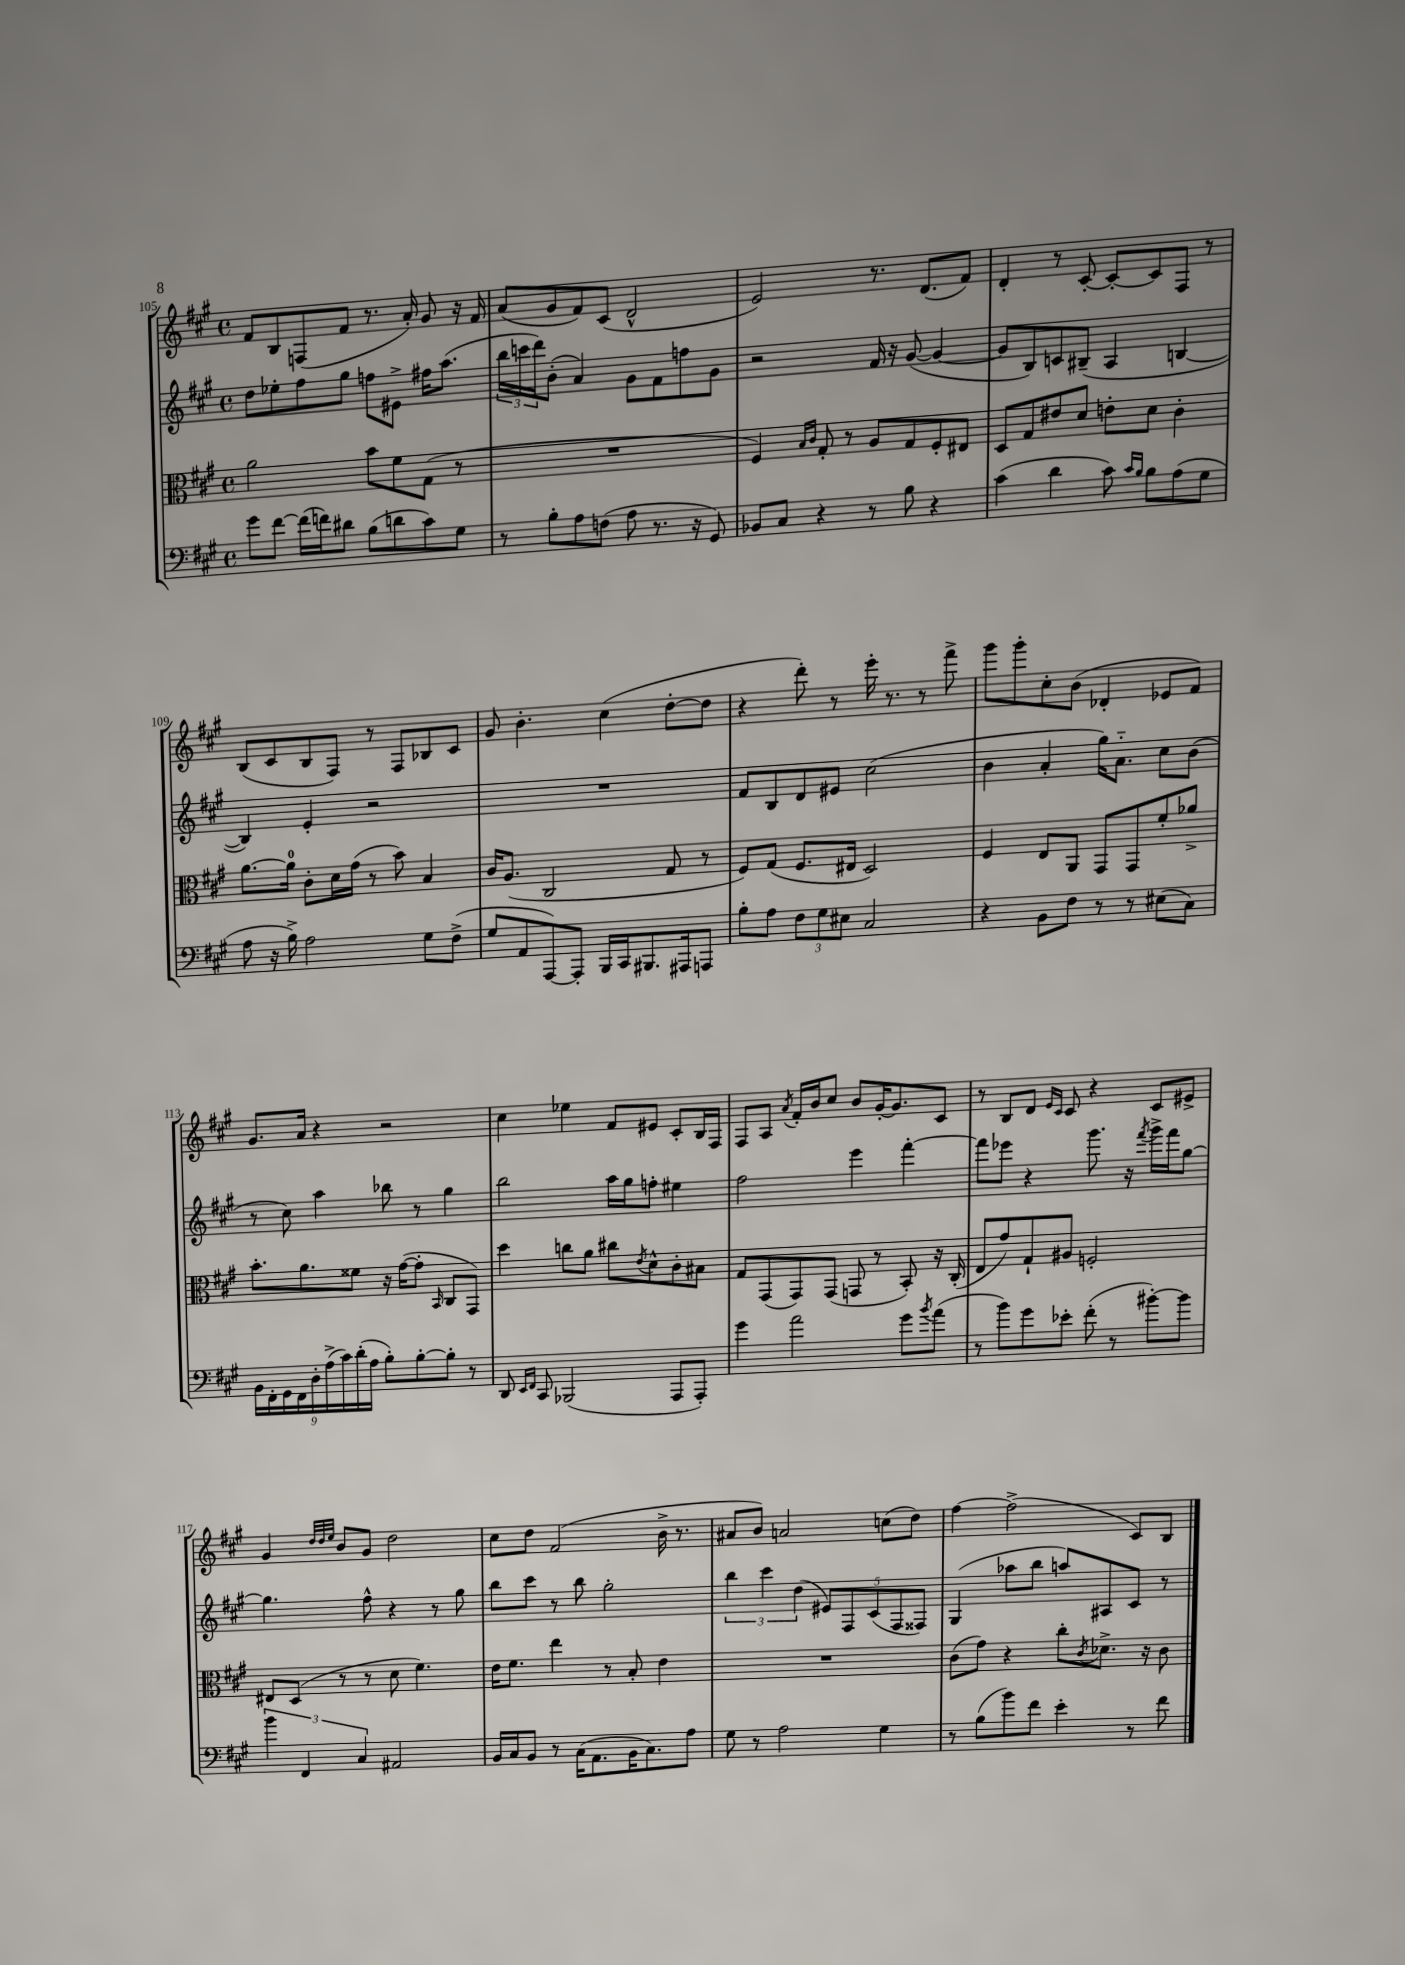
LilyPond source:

<<
\new StaffGroup <<
\new Staff = "s0" {
    \clef treble \key a \major \defaultTimeSignature \time 4/4
    fis'8 b8 f8( fis'8 r8. a'16-.) gis'8 r16 fis'16 |
    a'8( gis'8 fis'8) cis'8( d'2-^ |
    e'2) r8. d'8.( fis'8) |
    d'4-. r8 cis'8~-. cis'8~-. cis'8 fis8 r8 |
    b8( cis'8 b8 fis8) r8 fis8 bes8 cis'8 |
    gis'8 b'4.-. cis''4( d''8~-. d''8 |
    r4 d'''8-.) r8 e'''16-. r8. r8 fis'''8-> |
    gis'''8 gis'''8-. cis''8-. b'8( des'4-. ees'8 fis'8) |
    gis'8. a'16 r4 r2 |
    cis''4 ees''4 fis'8 eis'8 cis'8-. b16 fis16 |
    fis8 a8 \acciaccatura { a'8 } fis'16-. b'16 cis''8 b'8 gis'16~-. gis'8. cis'8 |
    r8 b8 d'8 \grace { e'16 cis'16 } cis'8 r4 cis'8 eis'8-> |
    gis'4 \grace { d''32 d''32 e''32 } b'8 gis'8 d''2 |
    cis''8 d''8 fis'2( b'16-> r8. |
    ais'8 b'8) a'2 c''8( d''8) |
    fis''4~ fis''2->( cis'8) b8 \bar "|." |
}
\new Staff = "s1" {
    \clef treble \key a \major \defaultTimeSignature \time 4/4
    d''8 ees''8-. fis''8 gis''8 f''8 eis'8-> fis''16 a''8.( |
    \tuplet 3/2 { b''16 c'''16 d'''16) } b'8-.( a'4) gis'8 fis'8 f''8 gis'8 |
    r2 fis'16 r16 gis'8~( gis'4~ |
    gis'8 b8) c'8 bis8--( a4 b4~ |
    b4) e'4-. r2 |
    R1 |
    fis'8 b8 d'8 eis'8 cis''2( |
    b'4 a'4-. gis''16) a'8.-_ cis''8 b'8( |
    r8 cis''8) a''4 bes''8 r8 gis''4 |
    b''2 a''16 gis''16 f''8-. eis''4 |
    fis''2 e'''4 fis'''4~-. |
    fis'''8 ees'''8 r4 gis'''8. r16 \acciaccatura { fis'''8 } gis'''16-> fis'''16 gis''8~ |
    gis''4. fis''8-^ r4 r8 gis''8 |
    b''8 cis'''8 r8 b''8 gis''2-. |
    \tuplet 3/2 { b''4 cis'''4 d''4( } \tuplet 5/4 { eis'8) fis8 cis'8( fis8 fisis8) } |
    gis4( aes''8 b''8 a''8) ais8 cis'8 r8 \bar "|." |
}
\new Staff = "s2" {
    \clef alto \key a \major \defaultTimeSignature \time 4/4
    a'2 b'8 fis'8 gis8( r8 |
    R1 |
    fis4) \grace { b16 cis'16 } gis8-. r8 a8 gis8 fis8-. eis8 |
    d8 gis8 eis'8 d'8 e'8-. d'8 cis'4-. |
    a'8.~ a'16-0 cis'8-. d'16 gis'16( r8 b'8) b4 |
    cis'16 a8.( cis2 gis8 r8 |
    fis8) gis8( fis8. eis16 d2) |
    fis4 e8 a,8 gis,8 gis,8 fis'8-. aes'8-> |
    b'8.-. a'8. fisis'8 r16 gis'16~( gis'8-. \grace { b,16 } cis8 gis,8) |
    d''4 c''8 a'8 cis''8 \acciaccatura { e'8 } d'8-^ cis'8-. bis8 |
    gis8 gis,8( gis,8) gis,8( g,8 r8 b,8-.) r16 cis16-.( |
    e8 gis'8) gis8-! ais8 f2-. |
    eis8 d8( r8 r8 d'8 fis'4.) |
    e'16 fis'8. e''4 r8 b8-. e'4 |
    R1 |
    cis'8( gis'8) r4 cis''8-. \acciaccatura { cis'8 } des'8.-> r16 cis'8 \bar "|." |
}
\new Staff = "s3" {
    \clef bass \key a \major \defaultTimeSignature \time 4/4
    gis'8 fis'8~ fis'16( f'16) dis'8 b8( d'8 cis'8) gis8 |
    r8 b8-. a8 f8( a8 r8. r16 gis,8) |
    bes,8 cis8 r4 r8 b8 r4 |
    cis'4( d'4 cis'8) \grace { cis'16 b16 } b8 a8( gis8 |
    a8 r16 b16->) a2 gis8 fis8->( |
    gis8 a,8 a,,8~) a,,8-. b,,16 cis,16 bis,,8. ais,,16 a,,8 |
    b8-. a8 \tuplet 3/2 { fis8 gis8 eis8 } cis2 |
    r4 b,8 fis8 r8 r8 eis8( cis8) |
    \tuplet 9/8 { b,16 fis,16-. gis,16 fis,16 d16-. a16->( cis'16) d'16-.( a16 } b8-.) b8~-. b8-. r8 |
    d,8 \grace { e,16 fis,16 } cis,8 bes,,2( a,,8 a,,8-.) |
    gis'4 a'2 gis'8 \acciaccatura { b'8 } a'8( |
    r8 b'8) gis'8 ees'8-. fis'8-.( r8 bis'8~-.) bis'8 |
    \tuplet 3/2 { b'4 fis,4 cis4 } ais,2 |
    b,16 cis16 b,8 r8 cis16( a,8. b,16 cis8.) a8 |
    gis8 r8 a2 gis4 |
    r8 b8( b'8) fis'8 e'4-. r8 fis'8 \bar "|." |
}
>>
>>
\layout { \context { \Score currentBarNumber = #105 } }
